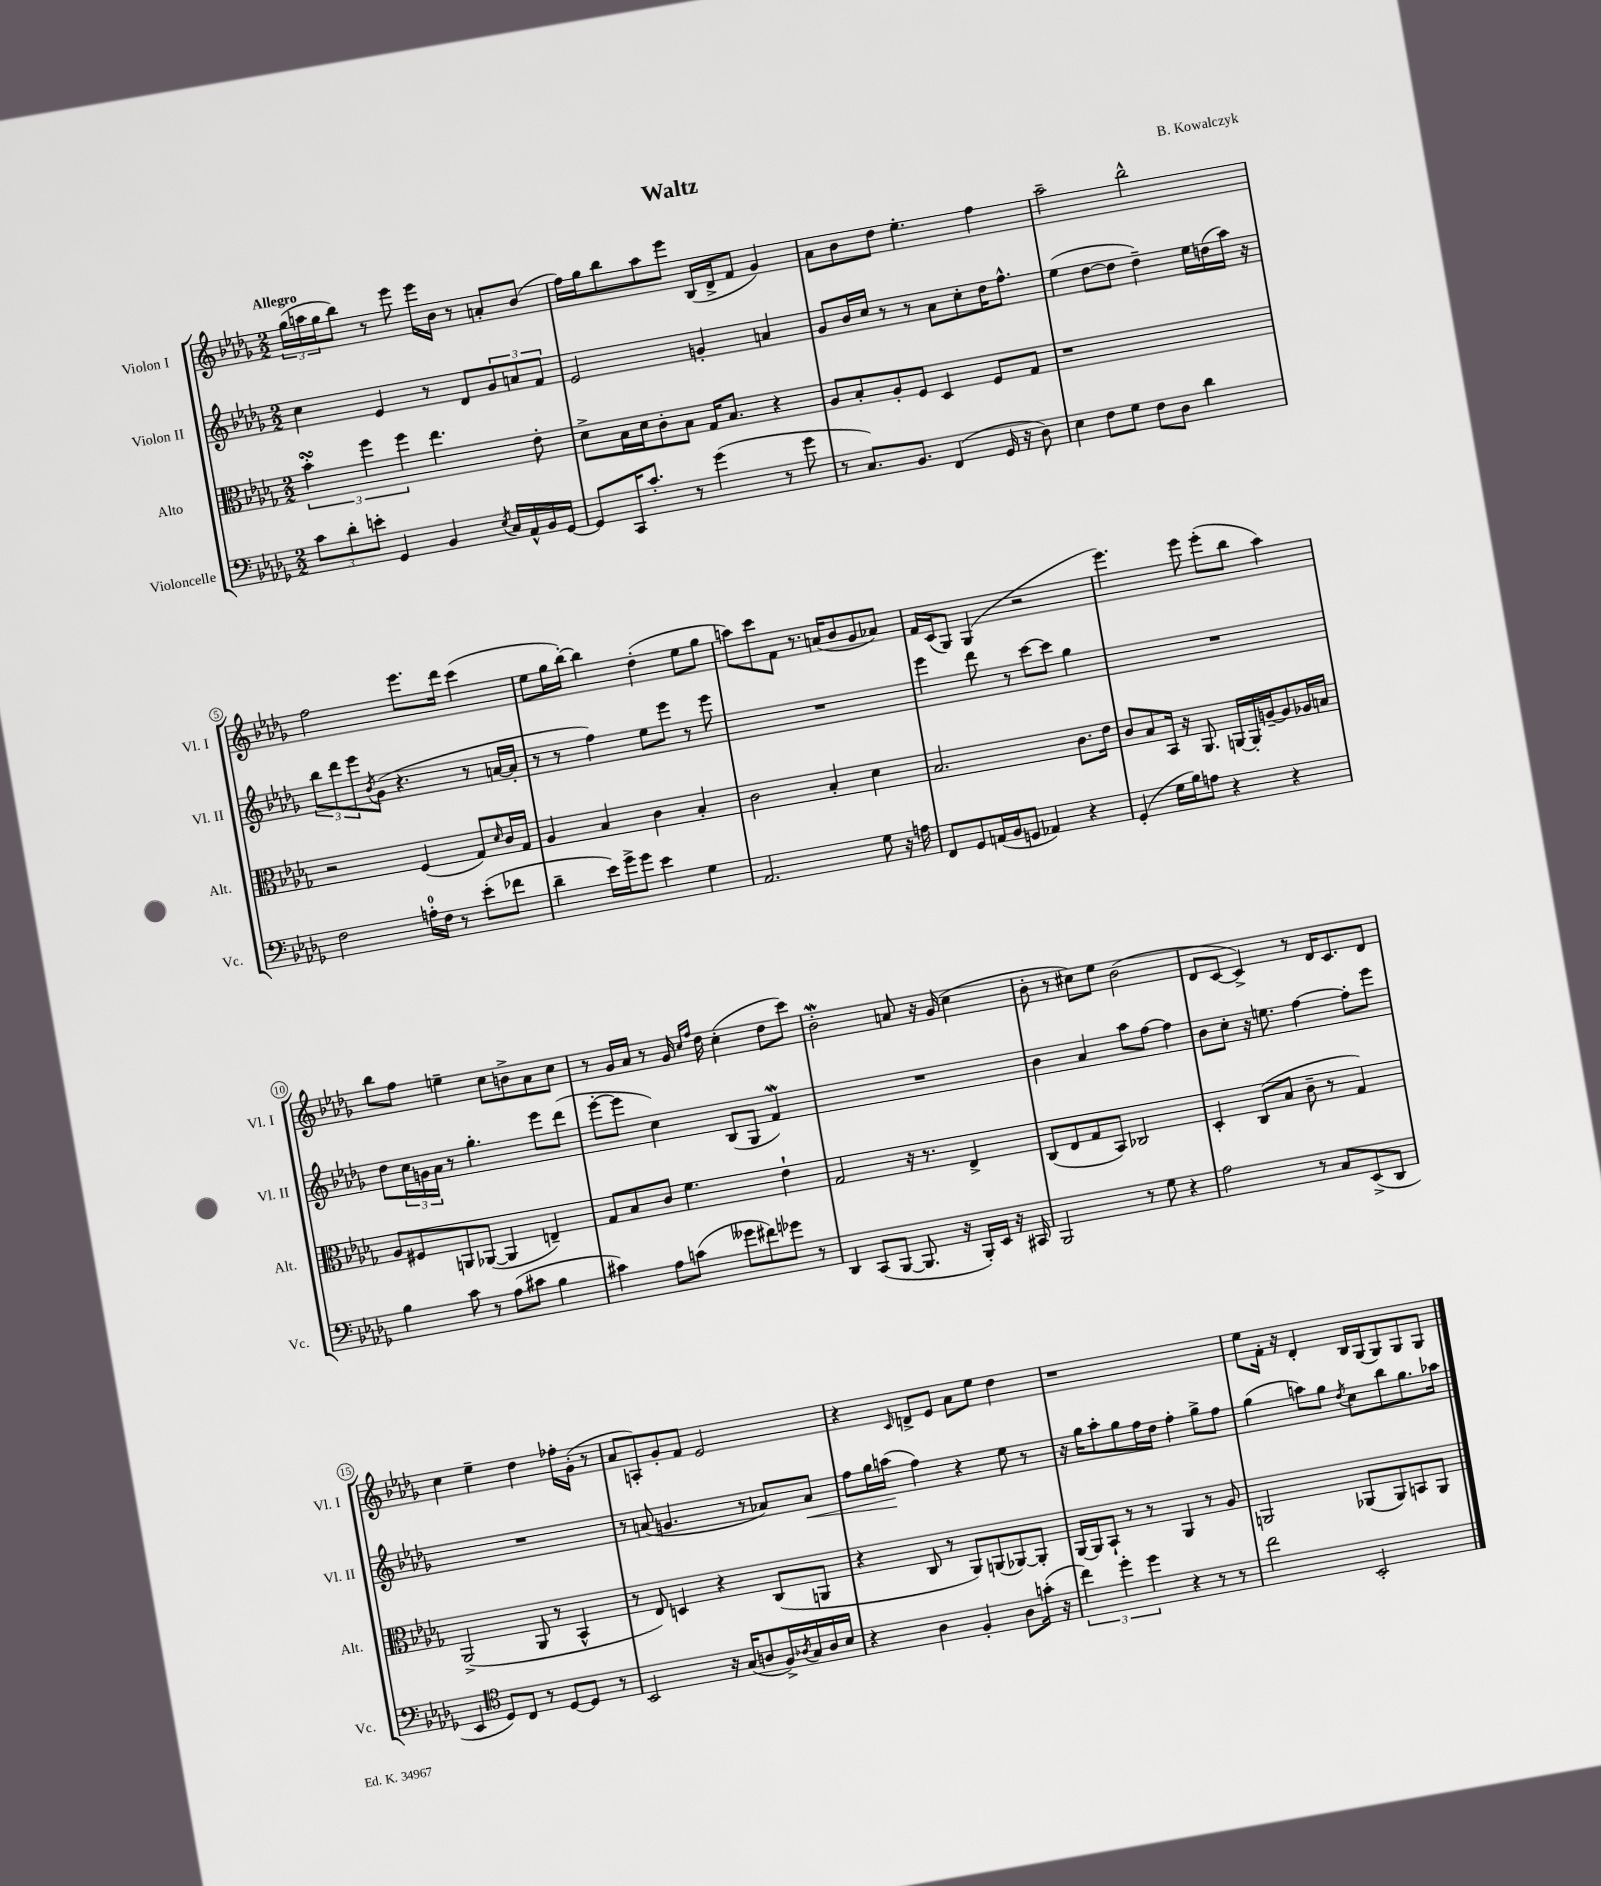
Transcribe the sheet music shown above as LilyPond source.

\header { title = "Waltz" composer = "B. Kowalczyk" }
<<
\new StaffGroup <<
\new Staff = "s0" \with { instrumentName = "Violon I" shortInstrumentName = "Vl. I" } {
    \clef treble \key des \major \numericTimeSignature \time 2/2 \tempo "Allegro"
    \tuplet 3/2 { ges''16( a''16 ges''16 } bes''8) r8 ees'''8 ees'''16 bes'16 r8 a'8-. bes'8( |
    f''16) ges''16 bes''8 aes''8 ees'''8 bes16( des'16-> f'8 ges'4) |
    aes'8 bes'8 des''8 ees''4.-. f''4 |
    aes''2-- bes''2-^ |
    f''2 ees'''8. des'''16 c'''4( |
    ees''8 ges''16 bes''16~-.) bes''4 des''4-.( ees''8 ges''8 |
    a''8) c'''8 f'8 r8. a'16( bes'8 ges'8 aes'8) |
    f'16 c'16( ges8) ges4( r2 |
    ees'''4.) ees'''8 ees'''8-.( bes''8 aes''4) |
    bes''8 f''8 e''4-- c''8 b'8-> aes'8 c''8 |
    r8 ges'16 aes'16 r8 ges'16 \grace { c''16 f''16 } des''16 c''4-.( des''8 c'''8) |
    bes'2-.\mordent a'8 r16 ges'16( c''4 |
    bes'8-. r8 cis''8) ees''8 bes'2( |
    des'8 c'8~ c'4->) r8 des'16 c'8. des'8 |
    c''4 ees''4-- des''4 fes''16-. ges'16-.( r8 |
    aes'8 a8-.) ges'8-. f'8 ees'2 |
    r4 \grace { c'16 } d'8-> ees'8 aes'8 ees''8 des''4 |
    r1 |
    ees''8 f'16-. r16 des'4-. bes16 ges16( ges8) ges8 ges8 \bar "|." |
}
\new Staff = "s1" \with { instrumentName = "Violon II" shortInstrumentName = "Vl. II" } {
    \clef treble \key des \major \numericTimeSignature \time 2/2
    c''4 ees'4 r8 des'8 \tuplet 3/2 { ges'8 a'8 f'8 } |
    ees'2 g'4-. a'4 |
    ges'8 bes'16 c''16 r8 r8 aes'8 c''8-. des''16 f''8.-^ |
    ees''4( des''8~ des''8 des''4--) ees''16 d''16( aes''16) r16 |
    \tuplet 3/2 { bes''8 des'''8 ees'''8 } \acciaccatura { bes'8 } ges'8( r4. r8 a'16~ a'16-. |
    r8 r8 f''4) ees''8 ees'''8 r8 ees'''8 |
    R1 |
    ees'''4 des'''8 r8 c'''8~ c'''8 ges''4 |
    R1 |
    des''8 \tuplet 3/2 { c''16 g'16 aes'16 } r8 ges''4.-. ees'''8 des'''8( |
    ees'''8~-. ees'''8 c''4) bes8( ges8 f'4\mordent) |
    R1 |
    bes'4 aes'4 aes''8 f''8~ f''4 |
    bes'8 c''8-. r16 e''8. f''4~ f''8-. ees'''8 |
    R1 |
    r8 a'8( g'4. r8 aes'8) aes'8\< |
    f''8 ges''16 a''16\!( f''4) r4 ees''8 r8 |
    r16 ges''16 aes''8-. ges''8 f''16 des''16 f''4-. ges''8-> f''8 |
    ges''4( a''8) ges''8 \acciaccatura { des''8 } c''8 bes''8 ges''8. aes''16 \bar "|." |
}
\new Staff = "s2" \with { instrumentName = "Alto" shortInstrumentName = "Alt." } {
    \clef alto \key des \major \numericTimeSignature \time 2/2
    \tuplet 3/2 { bes'4-.\turn f''4 f''4 } ees''4. ees'8-. |
    des'8-> bes16 des'16 c'8-. bes8 ges16 bes8. r4 |
    aes8 bes8-. aes8-. f8 des4 f8 ges8 |
    r1 |
    r2 f4( ges8) \grace { des'16 } c'16 ges16 |
    aes4 bes4 c'4 bes4-. |
    c'2 bes4-. des'4 |
    bes2. c'8. ees'16 |
    c'8 bes8 bes,16 r16 aes,8. a,16~ a,16-. a16~-- a8 aes16 b16 |
    aes8 fis8 a,8 aes,8~( aes,4 e4--) |
    ges8 bes8 c'8 f'4. ees'4-! |
    ges2 r16 r8. ees4-> |
    c8( ees8 ges8 bes,8) ces2 |
    des4-. c8( bes8 c'8-- r8 ges4) |
    aes,2->( aes,8 r8 bes,4-^ |
    r8 ees8) d4 r4 c8( a,8 |
    r4 c8 r8 aes,8) a,8( aes,8~) aes,8-. |
    aes,16~ aes,16 bes,8-! r8 r8 aes,4 r8 aes8 |
    a,2 aes,8( aes,8) b,8 aes,8 \bar "|." |
}
\new Staff = "s3" \with { instrumentName = "Violoncelle" shortInstrumentName = "Vc." } {
    \clef bass \key des \major \numericTimeSignature \time 2/2
    \tuplet 3/2 { c'8 des'8-. e'8-. } ges,4 bes,4 \acciaccatura { ees8 } c16 aes,16-^ bes,16 ges,16~ |
    ges,8 c,16 c'8.-. r8 ges'4( r8 ges'8 |
    r8 c8.) bes,8. f,4( ges,16 r16 des8) |
    ees4 f8 ges8 f8 des8 des'4 |
    f2 a16-0-. f16 r8 ees'8-.( fes'8 |
    des'4-- ees'16) ges'16-> ges'8 ees'4 ges4 |
    aes,2. ges8 r16 a16 |
    f,8 ges,8 a,16( bes,16 g,8 aes,4) r4 |
    ges,4-.( ges16 bes16) a8 r4 r4 |
    bes4 c'8 r8 aes8( cis'8 bes4 |
    cis'4) aes8 c'8( geses'8 fis'8) ges'8 r8 |
    des,4 c,8( bes,,8~ bes,,8. r16 bes,,16-.) ees,16 r16 cis,16 |
    bes,,2 r8 ges8 r4 |
    aes2 r8 c8 ees,8->( des,8 |
    ees,4 \clef tenor des8) c8 r8 des8~ des8 r8 |
    bes,2 r16 ges16( a8 f16->) \acciaccatura { aes8 } ges16 aes16 bes16 |
    r4 aes4 f4-. aes8 g'16-.( r16 |
    \tuplet 3/2 { c''4) des''4-. des''4 } r4 r8 r8 |
    c''2 bes,2-. \bar "|." |
}
>>
>>
\layout { \context { \Score \override BarNumber.stencil = #(make-stencil-circler 0.1 0.3 ly:text-interface::print) } }
